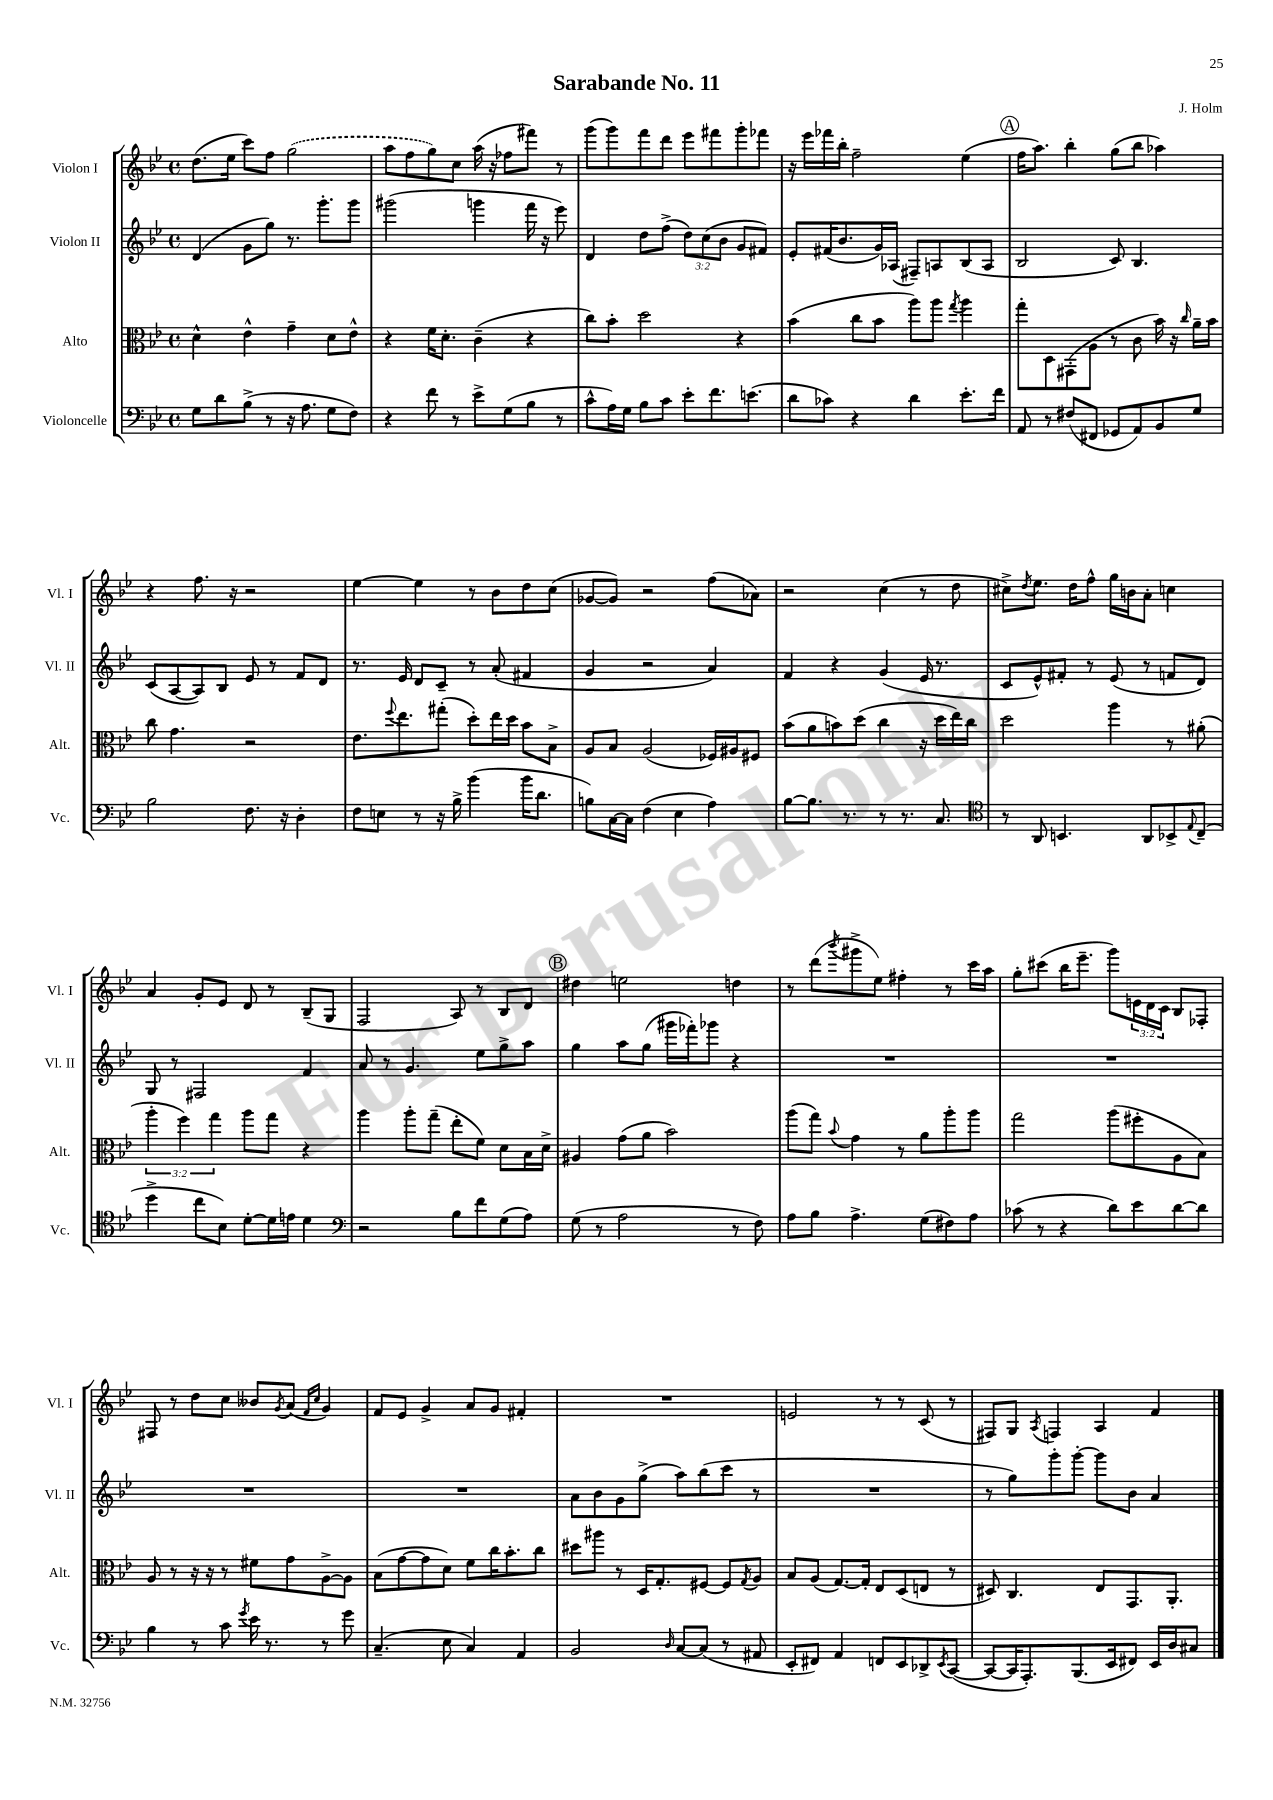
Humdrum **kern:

**kern	**kern	**kern	**kern
*part4	*part3	*part2	*part1
*staff4	*staff3	*staff2	*staff1
*I"Violoncelle	*I"Alto	*I"Violon II	*I"Violon I
*I'Vc.	*I'Alt.	*I'Vl. II	*I'Vl. I
*clefF4	*clefC3	*clefG2	*clefG2
*k[b-e-]	*k[b-e-]	*k[b-e-]	*k[b-e-]
*M4/4	*M4/4	*M4/4	*M4/4
*met(c)	*met(c)	*met(c)	*met(c)
=1	=1	=1	=1
8G\L	4d^^\	(4d/	(8.dd\L
8d\	.	.	.
.	.	.	16ee-\Jk
(8B-^\J	4e-^^\	8g\L	8ccc\L)
8r	.	8gg\J)	8ff\J
16r	4g~\	8.r	(2gg\
8.A\	.	.	.
.	.	8.ggg'\L	.
8G\L	8d\L	.	.
8F\J)	8e-^^\J	8ggg\J	.
=2	=2	=2	=2
4r	4r	(2ggg#X\	8aa\L
.	.	.	8ff\
8f\	16f\KL	.	8gg\)
.	8.d'\J	.	.
8r	.	.	8cc\J
8e-^\L	(4c~\	4gggn\	(16aa\
.	.	.	16r
(8G\	.	.	8ff-X\L
8B-\J	4r	16fff\	8fff#X\J)
.	.	16r	.
8r	.	8eee-\)	8r
=3	=3	=3	=3
8c^^\L	8cc\L)	4d/	(8ggg\L
16A\L)	8b-'\J	.	8ggg\)
16G\JJ	.	.	.
8B-\L	2dd\	8dd\L	8fff\
8c\J	.	(8ff^\J	8ddd\J
8e-'\L	.	12dd\L)	8eee-\L
.	.	(12cc\	.
8.f\	.	.	8fff#X\
.	.	12b-\J	.
.	4r	8g/L	8ggg'\
(8.en\J	.	.	.
.	.	8f#X/J)	8fff-X\J
=4	=4	=4	=4
8d\L	(4b-\	8e-'/L	16r
.	.	.	16eee-\LL
8c-X\J)	.	(16f#X/K	16fff-X\
.	.	8.b-/	16bb-'\JJ
4r	8cc\L	.	2ff~\
.	8b-\J	16g/L)	.
.	.	(16A-X/JJ	.
4d\	8aa\L)	8F#X~/L)	.
.	8aa\J	8An/	.
.	8qgg/	.	.
8.e-'\L	4aa\	(8B-/	(4ee-\
.	.	8A/J	.
16f\Jk	.	.	.
!!LO:REH:place=s1:t=A
=5	=5	=5	=5
8AA/	8gg'\L	2B-/	16ff\KL
.	.	.	8.aa\J)
8r	8D\	.	.
(8F#X/L	(8GG#X'\	.	4bb-'\
8FF#X/J	8A\J	.	.
8GG-X/L	8r	8c/)	(8gg\L
8AA/)	8c\	4.B-/	8bb-\J
8BB-/	16b-\)	.	4aa-X\)
.	16r	.	.
.	16qqcc/	.	.
8G/J	16a~\LL	.	.
.	16b-\JJ	.	.
!!LO:LB:g=z
=6	=6	=6	=6
2B-\	8cc\	(8c/L	4r
.	4.g\	[8A/	.
.	.	8A/])	8.ff\
.	.	8B-/J	.
.	.	.	16r
8.F\	2r	8e-/	2r
.	.	8r	.
16r	.	.	.
4D'\	.	8f/L	.
.	.	8d/J	.
=7	=7	=7	=7
8F\L	8.e-\L	8.r	[4ee-\
8En\J	.	.	.
.	8qqff/	.	.
.	8.ee-\	16e-/	.
8r	.	8d/L	4ee-\]
16r	(8gg#X'\J	8c~/J	.
16B-^\	.	.	.
(4b-\	8dd'\L)	8r	8r
.	16ee-\L	(8a'/	8b-\L
.	16dd\JJ	.	.
16b-\KL	8b-\L	4f#X/	8dd\
8.d\J	.	.	.
.	8B-^\J	.	(8cc\J
=8	=8	=8	=8
8Bn\L)	8A/L	4g/	[8g-X/L
[16C\L	8B-/J	.	8g-/J])
16C\JJ]	.	.	.
(4F\	(2A/	2r	2r
4E-\	.	.	.
4A\)	16F-X/LL)	4a/)	(8ff\L
.	16A#X/J	.	.
.	8F#X/J	.	8a-X\J)
=9	=9	=9	=9
[8B-\L	(8b-\L	4f/	2r
8.B-\J]	8a\	.	.
.	8bn\)	4r	.
8.r	.	.	.
.	(8dd\J	.	.
8r	4cc\	(4g/	(4cc\
8.r	.	.	.
.	16r	16e-/	8r
8.C/	16dd\LL	8.r	.
.	16ee-\)	.	8dd\
.	16cc\JJ	.	.
=10	=10	=10	=10
*clefC4	*	*	*
8r	2dd\	8c/L	8cc#X^\L)
.	.	.	8qdd/
8AA/	.	8e-^^/)	8.ee-\J
4.BBn/	.	8f#X'/J	.
.	.	.	16dd\KL
.	.	8r	8ff^^\J
.	4aa\	(8e-/	16gg\LL
.	.	.	16bn\J
8AA/L	.	8r	8a'\J
8BB-X^/	8r	8fn/L	4ccn\
8qqE-/	.	.	.
(8C~/J	(8a#X'\	8d/J)	.
!!LO:LB:g=z
=11	=11	=11	=11
4dd^\	6aa'\	8G/	4a/
.	.	8r	.
.	6ff\)	.	.
8cc\L	.	2F#X/	8g'/L
.	6gg\	.	.
8B-\J)	.	.	8e-/J
[8d'\L	8aa\L	.	8d/
16d\L]	8gg\J	.	8r
16en\JJ	.	.	.
4d\	4r	4f/	(8B-~/L
.	.	.	8G/J
=12	=12	=12	=12
*clefF4	*	*	*
2r	4aa\	8a/	2F/
.	.	8r	.
.	8aa'\L	4.g/	.
.	(8gg~\J	.	.
8B-\L	8ee-'\L	.	8A/)
8f\	8f\J)	8ee-\L	8r
(8G\	8d\L	8gg^\	8B-/L
8A\J)	16B-\L	8aa\J	8d/J
.	16d^\JJ	.	.
!!LO:REH:place=s1:t=B
=13	=13	=13	=13
(8G\	4A#X/	4gg\	4dd#X\
8r	.	.	.
2A\	(8g\L	8aa\L	2een\
.	8a\J	(8gg\J	.
.	2b-\)	16ggg#X\LL	.
.	.	16fff-X'\J)	.
.	.	8ggg-X\J	.
8r	.	4r	4ddn\
8F\)	.	.	.
=14	=14	=14	=14
8A\L	(8aa\L	1r	8r
8B-\J	8gg\J)	.	(8ddd\L
.	8qqb-/	.	8qbbb-/
4.A^\	4g\	.	8ggg#X^\
.	.	.	8ee-\J)
.	8r	.	4ff#X'\
(8G\L	8a\L	.	.
8F#X\)	8aa'\	.	8r
8A\J	8aa\J	.	16ccc\LL
.	.	.	16aa\JJ
=15	=15	=15	=15
(8c-X\	2gg\	1r	8gg'\L
8r	.	.	(8ccc#X\J
4r	.	.	16bb-\KL
.	.	.	8.eee-~\J
8d\L)	(8aa\L	.	8ggg\L)
8e-\	8ff#X'\	.	24en\L
.	.	.	24d\
.	.	.	24c\JJ
[8d\	8A\	.	8B-/L
8d\J]	8B-\J)	.	8F-X'/J
!!LO:LB:g=z
=16	=16	=16	=16
4B-\	8A/	1r	8F#X/
.	8r	.	8r
8r	16r	.	8dd\L
.	16r	.	.
8c\	8r	.	8cc\J
8qg/	.	.	.
16e-\	8f#X\L	.	8b--X/L
8.r	.	.	.
.	.	.	8qg/
.	8g\	.	(8a/J
.	.	.	16qqf/LL
.	.	.	16qqcc/JJ
8r	[8A^\	.	4g/)
8g\	8A\J]	.	.
=17	=17	=17	=17
(4.C~/	(8B-\L	1r	8f/L
.	[8g\	.	8e-/J
.	8g\]	.	4g^/
8E-\	8d\J)	.	.
4C/)	8f\L	.	8a/L
.	16cc\K	.	8g/J
.	8.b-'\	.	.
4AA/	.	.	4f#X'/
.	8cc\J	.	.
=18	=18	=18	=18
2BB-/	8dd#X\L	8a\L	1r
.	8aa#X\J	8b-\	.
.	8r	8g\	.
.	16D/KL	(8gg^\J	.
.	8.G'/	.	.
16qqD/	.	.	.
[8C/L	.	8aa\L)	.
(8C/J]	[8F#X/J	(8bb-\	.
8r	8F#/L]	8ccc\J	.
.	8qG/	.	.
8AA#X/	8A/J	8r	.
=19	=19	=19	=19
8EE-'/L	8B-/L	1r	2en/
8FF#X/J)	(8A/J	.	.
4AA/	[8.G/L)	.	.
.	16G'/Jk]	.	.
8FFn/L	8E-/L	.	8r
8EE-/	(8D/	.	8r
8DD-X^/	8En/J	.	(8c/
8qEE-/	.	.	.
([8CC/J	8r	.	8r
=20	=20	=20	=20
8CC/L_	8D#X/)	8r	8F#X/L)
16CC/K]	4.C/	8gg\L)	8G/J
8.AAA'/)	.	.	.
.	.	.	8qA/
.	.	8ggg'\	4Fn/
(8.BBB-/	.	[8ggg'\J	.
.	8E-/L	8ggg\L]	4A/
16EE-/k	.	.	.
8FF#X/J)	8.GG/	8b-\J	.
16EE-/LL	.	4a/	4f/
16D/J	8.AA'/J	.	.
8C#X/J	.	.	.
==	==	==	==
*-	*-	*-	*-
